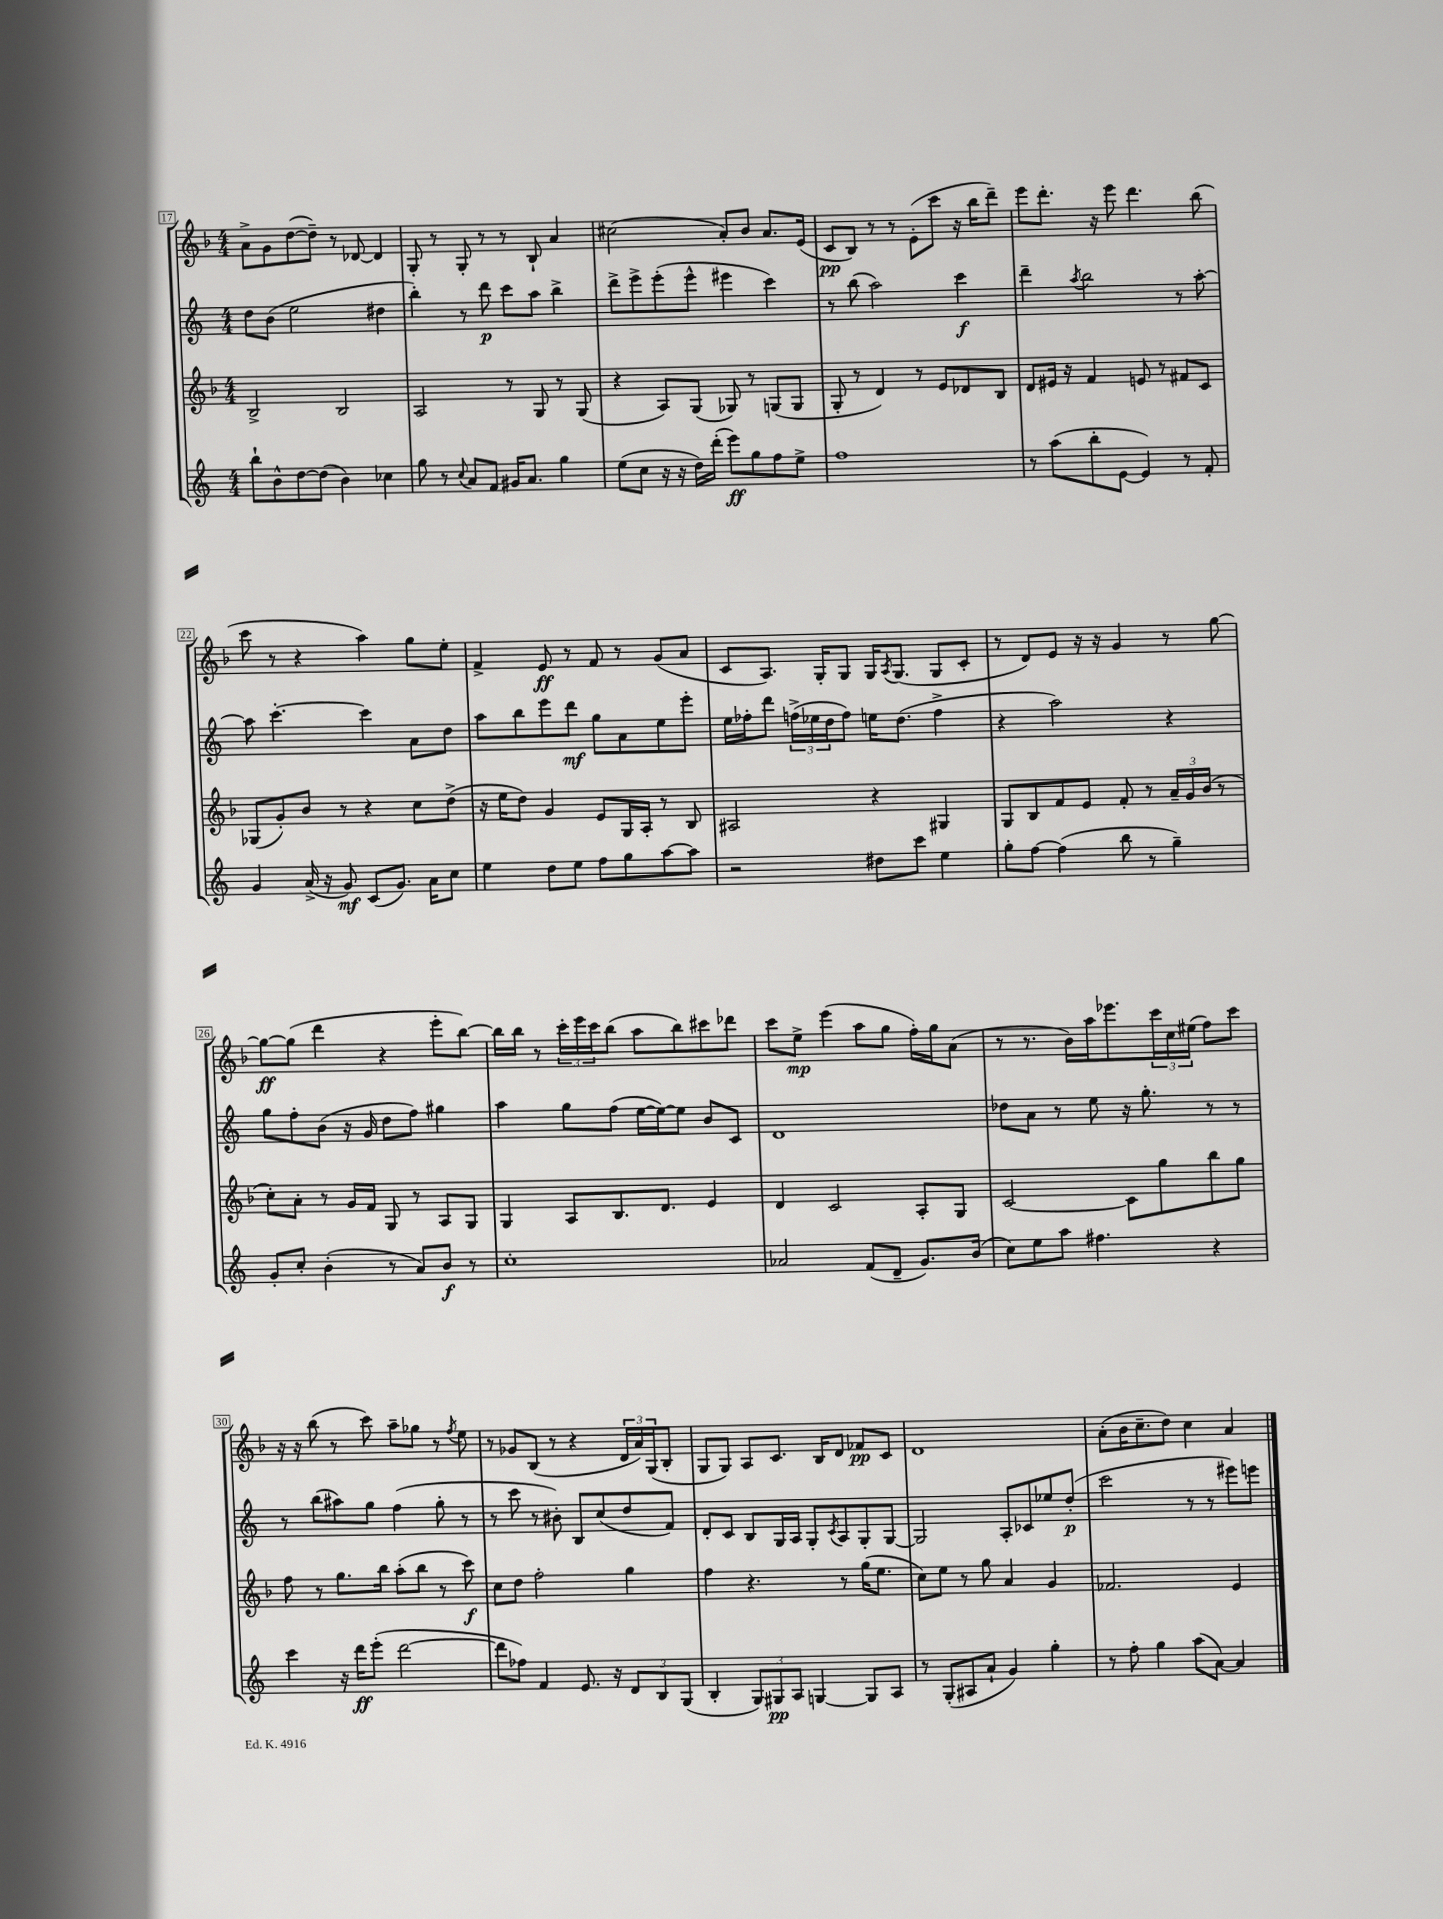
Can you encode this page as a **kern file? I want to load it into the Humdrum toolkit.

**kern	**kern	**kern	**kern
*staff4	*staff3	*staff2	*staff1
*clefG2	*clefG2	*clefG2	*clefG2
*k[]	*k[b-]	*k[]	*k[b-]
*M4/4	*M4/4	*M4/4	*M4/4
8bb`	2B-^	8dd	8a^
8b^^	.	(8b	8g
[8dd	.	2ee	([8dd
(8dd]	.	.	8dd~])
4b)	2B-	.	8r
.	.	.	[8d-
4cc-	.	4dd#	4d-]
=	=	=	=
8gg	2A	4bb')	8G'
8r	.	.	8r
8qqcc	.	.	.
8a	.	8r	8G'
8f	.	8ddd	8r
16g#	8r	8ccc	8r
8.a	.	.	.
.	8G	8aa	8B-`
4gg	8r	4bb^	4a
.	(8G	.	.
=	=	=	=
(8ee	4r	8ddd^	(2cc#
8cc	.	8eee^	.
16r	8A)	(8eee'	.
16r	.	.	.
16dd)	(8G	8eee^^	.
(16ddd'	.	.	.
8eee)	8G-)	4eee#	8a')
8gg	8r	.	8b-
8ff	(8G	4ccc)	8.a
8ee^	8G	.	.
.	.	.	(16e
=	=	=	=
1ff	8G'	8r	8c
.	8r	(8bb	8B-)
.	4d)	2aa)	8r
.	.	.	8r
.	8r	.	(8e'
.	8e	.	8ccc
.	8d-	4ccc	16r
.	.	.	16bb-
.	8B-	.	8ddd~)
=	=	=	=
8r	8d	4ddd~	8eee
(8aa	16e#	.	8.ddd'
.	16r	.	.
.	.	8qaa	.
8bb'	4f	2bb	.
.	.	.	16r
[8e	.	.	8eee
4e])	8e	.	4.ddd
.	8r	.	.
8r	8f#	8r	.
8f'	8c	[8aa'	(8bb-
=	=	=	=
4g	(8G-	8aa]	8ccc
.	8g')	[4.ccc'	8r
(16a^	8b-	.	4r
16r	.	.	.
8g)	8r	.	.
(8c	4r	4ccc]	4aa)
8.g)	.	.	.
.	8cc	8a	8gg
16a	.	.	.
8cc	(8dd^	8dd	8ee'
=	=	=	=
4ee	16r	8aa	4f^
.	16ee	.	.
.	8dd)	8bb	.
8dd	4g	8eee	8e
8ee	.	8ddd	8r
8ff	8e	8gg	8f
8gg	16G	8a	8r
.	16A'	.	.
[8aa	8r	8ee	(8g
8aa]	8B-	8eee'	8a
=	=	=	=
2r	2A#	16ee	8c
.	.	16ff-'	.
.	.	8ddd	8.A)
.	.	(24ff^	.
.	.	24ee-	.
.	.	.	16G'
.	.	24dd	.
.	.	8ff)	8G
8dd#	4r	16ee	16G
.	.	.	8qA
.	.	(8.dd	(8.G
8ccc	.	.	.
4ee	4G#	4ff^	8G
.	.	.	8c'
=	=	=	=
8gg'	8G	4r	8r
[8ff	8B-	.	8d)
(4ff]	8f	2aa)	8e
.	8e	.	16r
.	.	.	16r
8bb	8f'	.	4g
8r	8r	.	.
4gg~)	24a~	4r	8r
.	24g	.	.
.	(24b-	.	.
.	8r	.	[8gg
=	=	=	=
8g'	8cc')	8gg	8gg_
8cc'	8a'	8ff'	(8gg]
(4b'	8r	(8b	4ddd
.	16g	16r	.
.	16f	16g	.
8r	8G	8dd	4r
8a)	8r	8ff)	.
8b	8A	4gg#	8eee'
8r	8G	.	[8bb-)
=	=	=	=
1cc'	4G	4aa	16bb-]
.	.	.	16bb-
.	.	.	8r
.	8A	8gg	24ccc'
.	.	.	24eee
.	.	.	24ccc
.	8.B-	(8ff	(8bb-
.	.	[16ee	8aa
.	8.d	16ee_)	.
.	.	8ee]	8bb-)
.	4e	8b	8ccc#
.	.	8c	8ddd-
=	=	=	=
2a-	4d	1d	8ccc
.	.	.	8ee^
.	2c	.	(4eee
(8f	.	.	8aa
8d~	.	.	8gg
8.g)	8A'	.	16ff')
.	.	.	16gg
.	8G	.	(8a
(16b	.	.	.
=	=	=	=
8cc)	[2c	8dd-	8r
8ee	.	8a	8.r
8aa	.	8r	.
.	.	.	16b-)
4.ff#	.	8ee	16aa
.	.	.	8.eee-
.	8c]	16r	.
.	.	8.gg'	.
.	8gg	.	24ccc
.	.	.	24cc
.	.	.	(24ee#
4r	8bb-	8r	8ff)
.	8gg	8r	8ccc
=	=	=	=
4ccc	8ff	8r	16r
.	.	.	16r
.	8r	(8bb	(8bb-
16r	8.gg	8aa#)	8r
16ddd	.	.	.
(8eee'	.	8gg	8ccc)
.	16bb-	.	.
[2ddd	(8aa'	(4ff	8aa~
.	8bb-	.	8gg-
.	8r	8gg'	8r
.	.	.	8qff
.	8ccc)	8r	8ee
=	=	=	=
8ddd]	8cc	8r	8r
8ff-)	8dd	8ccc	8g-
4f	2ff'	8r	(8B-
.	.	8b#')	8r
8.e	.	8B	4r
.	.	(8cc	.
16r	.	.	.
12d	4gg	8dd	24d
.	.	.	24a)
12B	.	.	(24G
.	.	8f)	8B-'
(12G	.	.	.
=	=	=	=
4B'	4ff	8d'	8G
.	.	8c	8G)
12G)	4.r	8B	8A
12G#	.	.	.
.	.	16G	8.c
12A	.	.	.
.	.	16A	.
[4G	.	8G'	.
.	.	.	16B-
.	.	8qc	.
.	8r	8A	8d
8G]	(16gg	8G'	8f-
.	8.ee	.	.
8A	.	[8G	8c
=	=	=	=
8r	8cc)	2G]	1d
(8G'	8ee	.	.
8A#	8r	.	.
8a`	8gg	.	.
4g)	4a	8A'	.
.	.	8c-	.
4gg'	4g	8ee-	.
.	.	(8dd'	.
=	=	=	=
8r	2.f-	2ccc	(8a'
8ff'	.	.	16b-
.	.	.	8.cc~
4gg	.	.	.
.	.	.	8dd)
(8aa	.	8r	4cc
[8a)	.	8r	.
4a]	4e	8eee#)	4a
.	.	8eee	.
==	==	==	==
*-	*-	*-	*-
